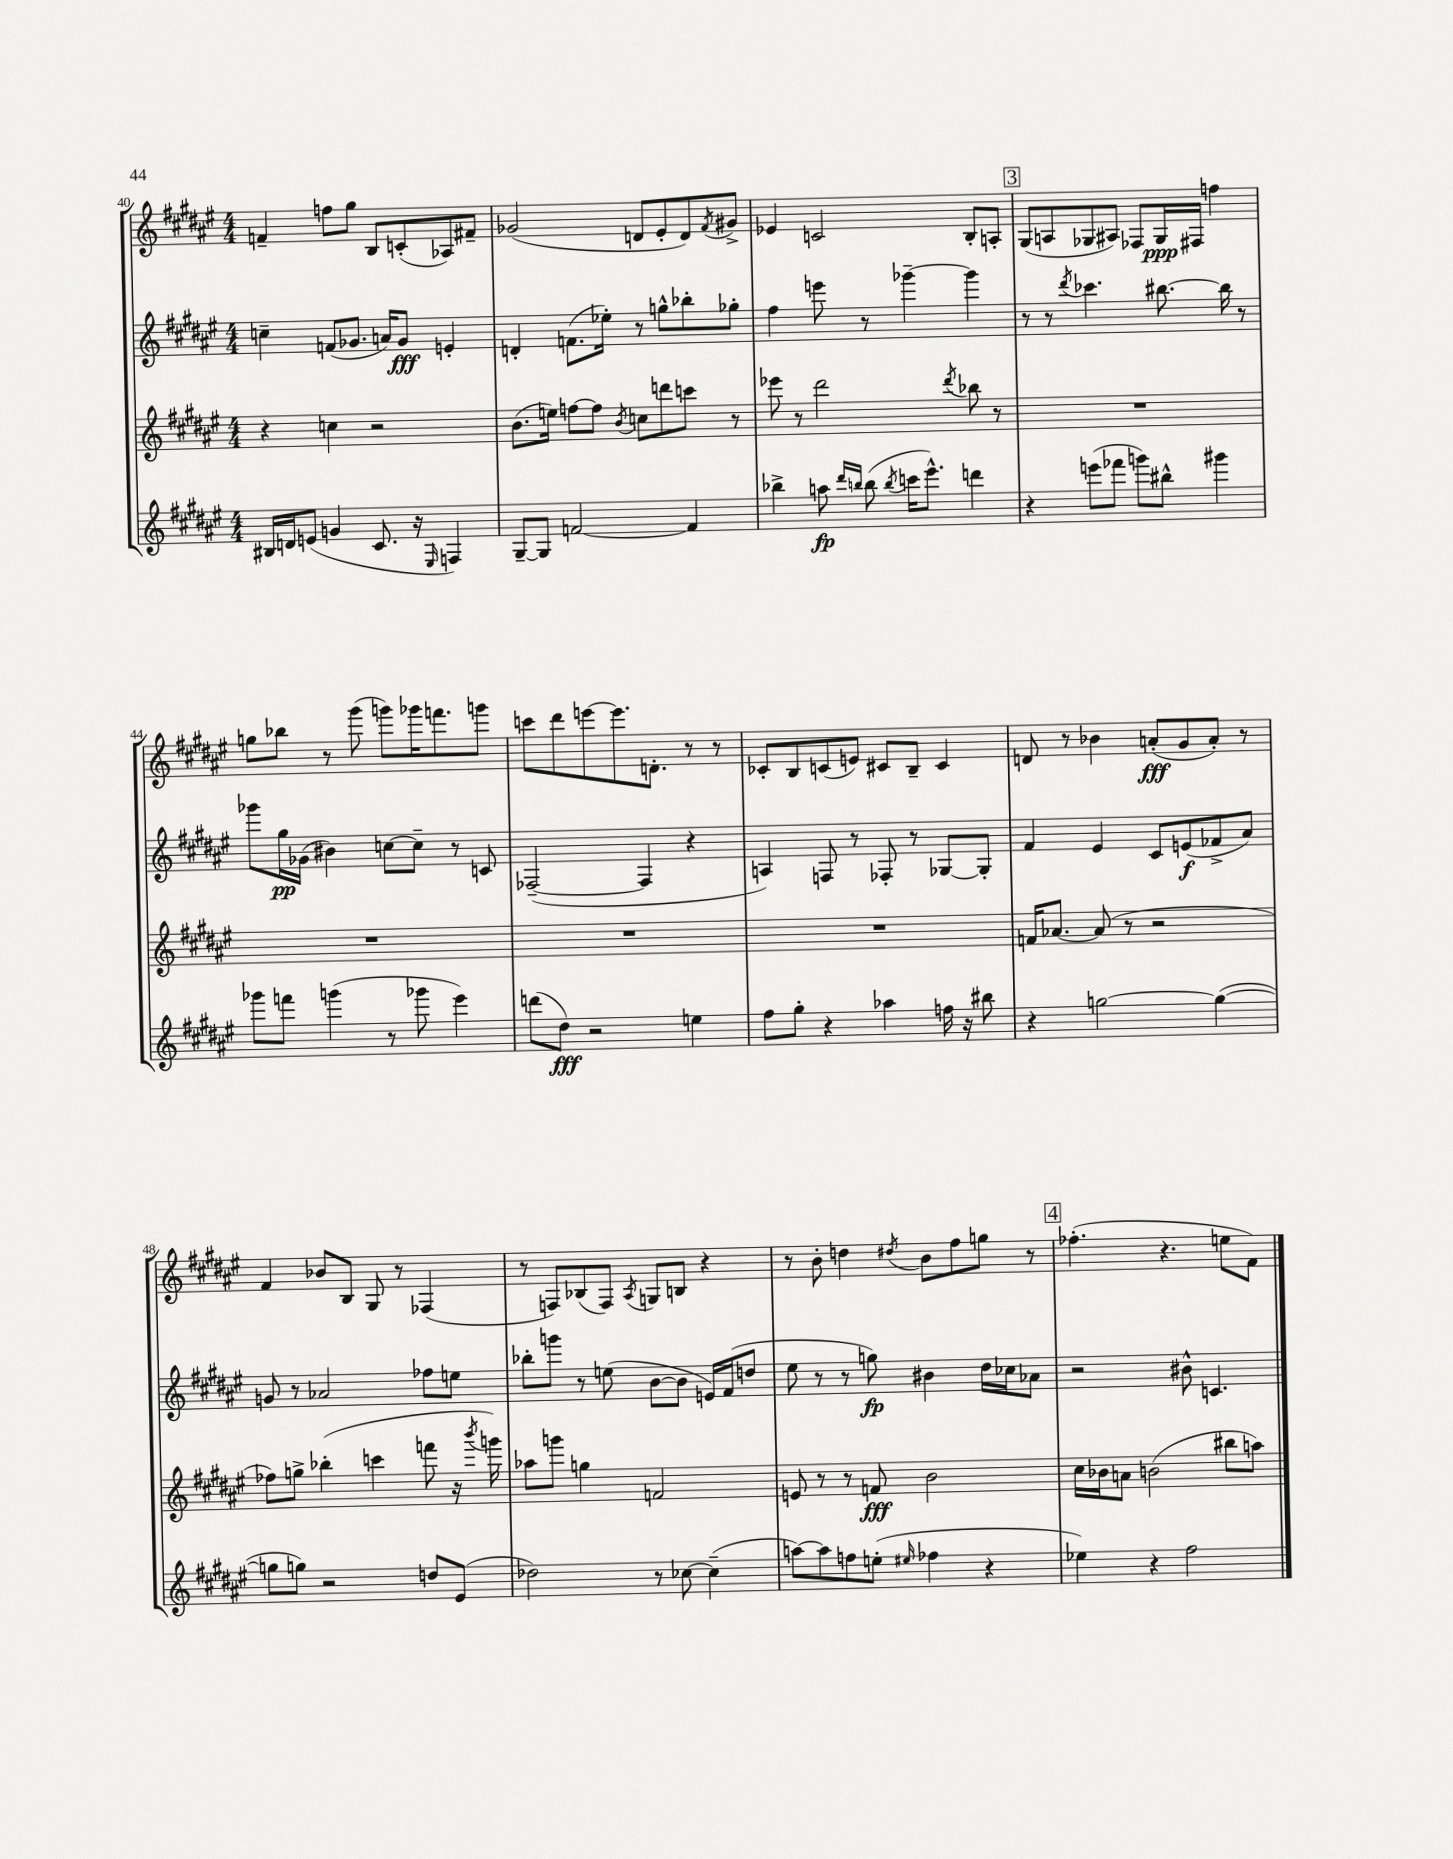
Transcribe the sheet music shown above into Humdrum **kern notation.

**kern	**kern	**kern	**kern
*staff4	*staff3	*staff2	*staff1
*clefG2	*clefG2	*clefG2	*clefG2
*k[f#c#g#d#a#e#]	*k[f#c#g#d#a#e#]	*k[f#c#g#d#a#e#]	*k[f#c#g#d#a#e#]
*M4/4	*M4/4	*M4/4	*M4/4
16B#	4r	4cc~	4f~
16d	.	.	.
(8e	.	.	.
4g	4cc	(8f	8ff
.	.	8.g-	8gg#
8.c#	2r	.	8B
.	.	16a)	.
.	.	8g-	(8c'
16r	.	.	.
16qqE#	.	.	.
4F)	.	4e'	8A-)
.	.	.	8f#~
=	=	=	=
[8G#~	(8.b	4d'	(2g-
8G#]	.	.	.
.	16ee)	.	.
[2f	[8ff	(8.f	.
.	8ff]	.	.
.	.	16ee-')	.
.	8qb	.	.
.	8cc	8r	8d
.	8ddd	8gg^^	8e#'
4f]	8ccc	8bb-'	8d)
.	.	.	8qf#
.	8r	8gg-'	8g#^
=	=	=	=
4bb-^	8eee-	4ff#	4e-
.	8r	.	.
8aa	2ddd#	8eee	2c
16qqddd#	.	.	.
16qqbb	.	.	.
(8bb	.	8r	.
8qbb	.	.	.
16ccc	.	[4ggg-~	.
8.eee#^^)	.	.	.
.	8qddd#	.	.
4ddd	8bb-	4ggg-]	8B'
.	8r	.	8A'
=	=	=	=
4r	1r	8r	(8G#
.	.	8r	8A
.	.	8qddd#	.
(8eee	.	4.ccc-	8G-
8fff-	.	.	8A#)
8ggg)	.	.	8F-
8bb#^^	.	[8.bb#	16G-
.	.	.	16F#
4ggg#	.	.	4ff
.	.	16bb#]	.
.	.	8r	.
=	=	=	=
8ggg-	1r	8ggg-	8gg
8fff	.	16gg#	8bb-
.	.	(16g-	.
(4ggg	.	4b#)	8r
.	.	.	(8ggg#
8r	.	[8cc	8ggg)
8ggg-	.	8cc~]	16ggg-
.	.	.	8.fff
4eee#)	.	8r	.
.	.	8c	8ggg
=	=	=	=
(8ddd	1r	([2F-~	8ccc
8dd#)	.	.	8ddd#
2r	.	.	[8eee
.	.	.	8.eee]
.	.	4F-]	.
.	.	.	8.d'
4ee	.	4r	8r
.	.	.	8r
=	=	=	=
8ff#	1r	4A)	8c-'
8gg#'	.	.	8B
4r	.	8F	(8c
.	.	8r	8e)
4aa-	.	8F-'	8c#
.	.	8r	8B~
16ff	.	[8G-	4c#
16r	.	.	.
8bb#	.	8G-']	.
=	=	=	=
4r	16f	4f#	8d
.	[8.a-	.	.
.	.	.	8r
[2gg	(8a-]	4e#	4b-
.	8r	.	.
.	2r	8c#	(8a'
.	.	(8e	8g#
(4gg_	.	8f-^	8a')
.	.	8a#)	8r
=	=	=	=
8gg]	8ff-)	8g	4f#
8gg)	8gg^	8r	.
2r	(4bb-'	2a-	8b-
.	.	.	8B
.	4ccc	.	8G#
.	.	.	8r
8dd	8fff	8ff-	(4F-
(8e#	16r	8ee	.
.	8qbbb	.	.
.	16ggg)	.	.
=	=	=	=
2dd-)	8aa-	8bb-'	8r
.	8ggg	8ggg	8F)
.	4gg	8r	(8B-
.	.	(8ee	8F)
.	.	.	8qA#
8r	2f	[8b	8G
[8cc-	.	8b]	8B
(4cc-~]	.	16e)	4r
.	.	(16f#	.
.	.	8dd	.
=	=	=	=
[8aa)	8e	8ee#	8r
8aa]	8r	8r	8b'
8ff	8r	8r	4dd
(8ee'	8f	8gg)	.
16qqee#	.	.	8qdd#
4ff-	2b	4b#	8b
.	.	.	8ff#
4r	.	16dd#	8gg
.	.	16cc-	.
.	.	8a-	8r
=	=	=	=
4ee-)	16cc#	2r	(4.ff-'
.	16b-	.	.
.	8a	.	.
4r	(2b	.	.
.	.	.	4.r
2ff#	.	8b#^^	.
.	.	4.c	.
.	8bb#	.	8ee
.	8aa)	.	8f#)
==	==	==	==
*-	*-	*-	*-
